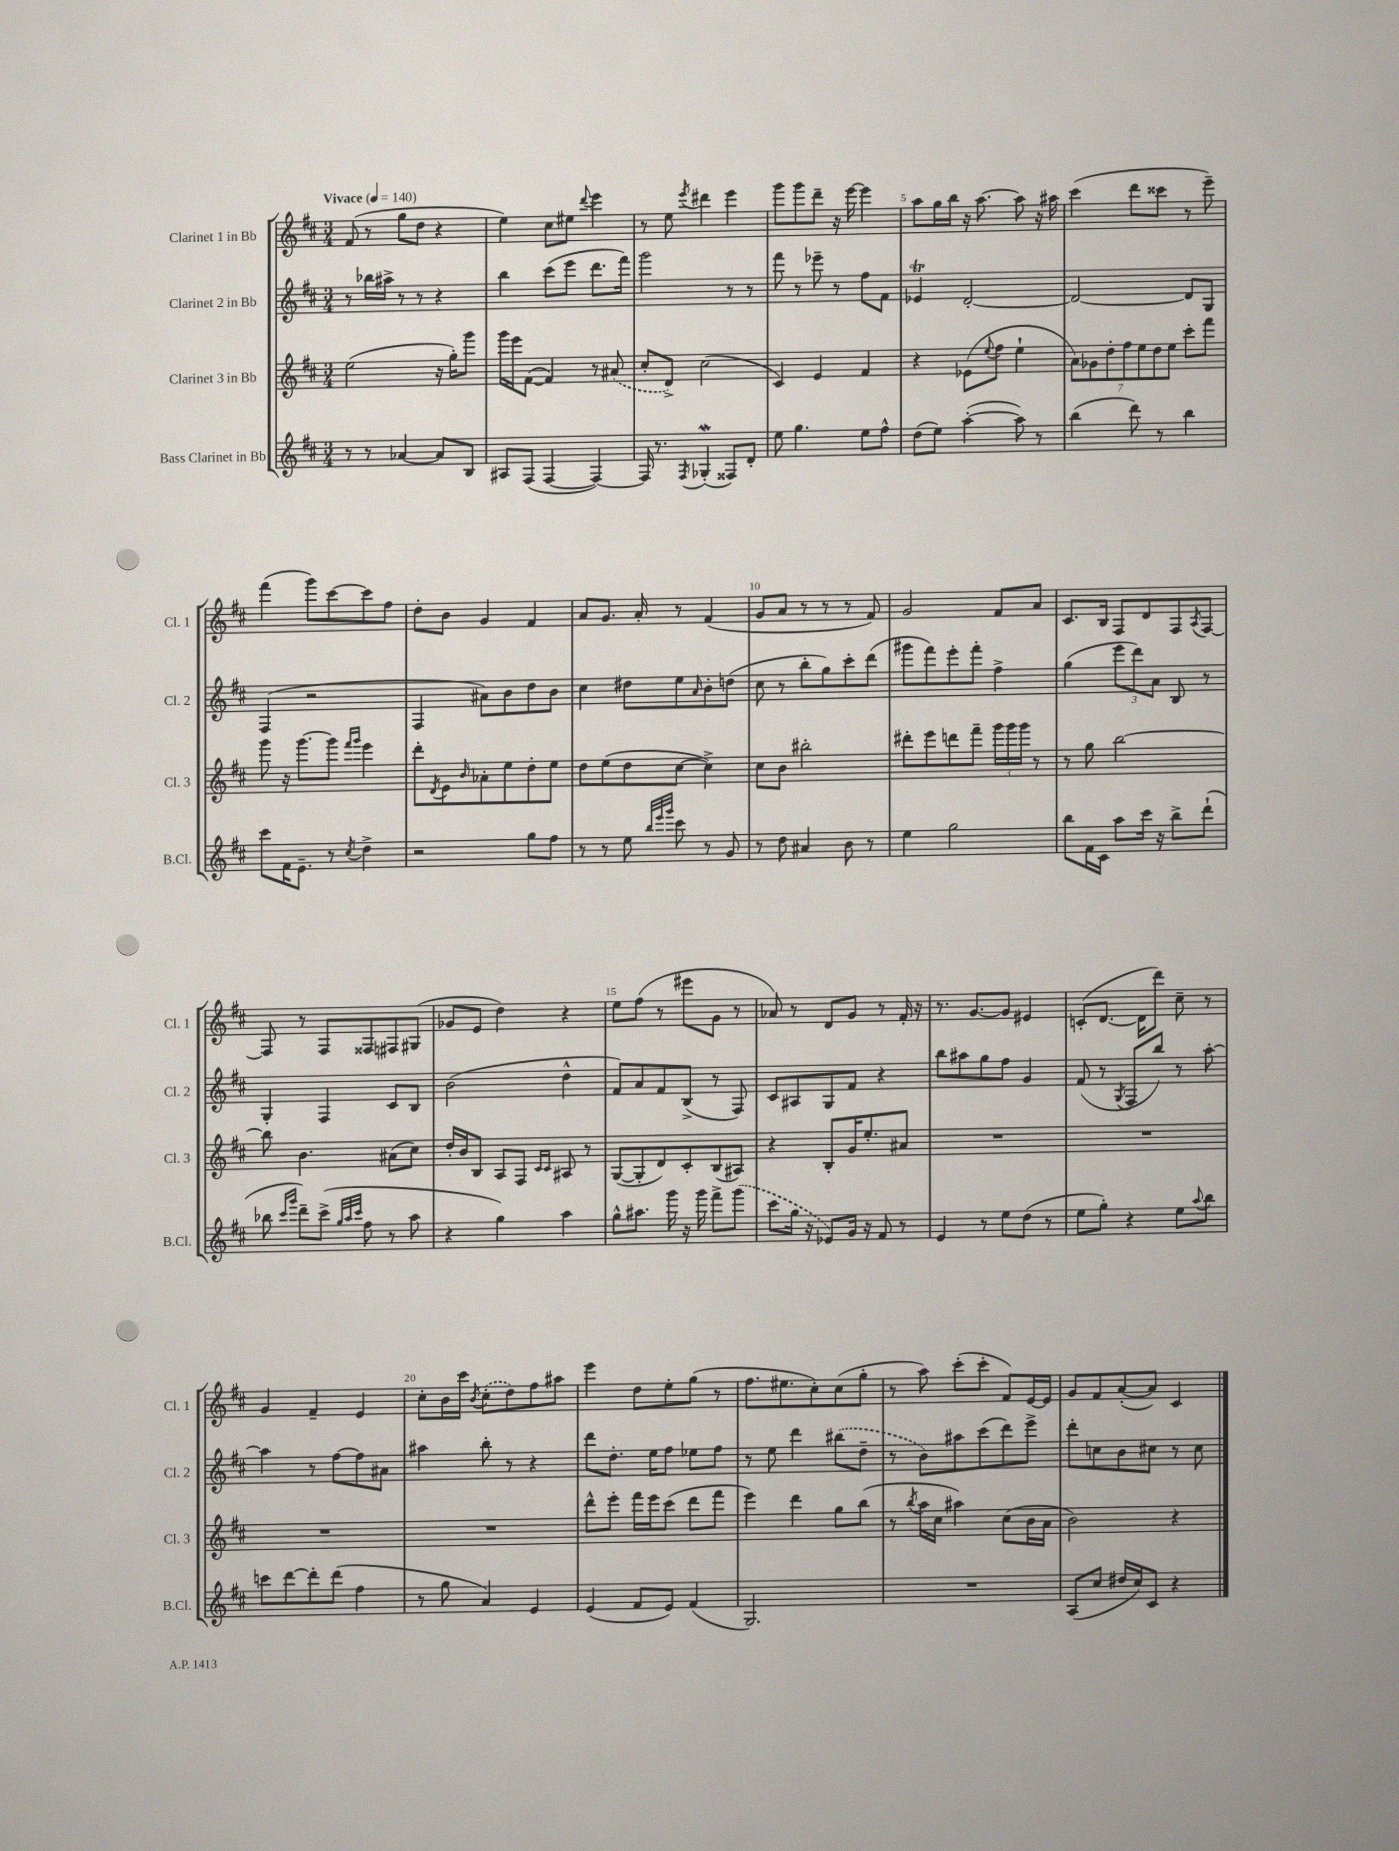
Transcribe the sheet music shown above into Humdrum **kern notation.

**kern	**kern	**kern	**kern
*staff4	*staff3	*staff2	*staff1
*clefG2	*clefG2	*clefG2	*clefG2
*k[f#c#]	*k[f#c#]	*k[f#c#]	*k[f#c#]
*M3/4	*M3/4	*M3/4	*M3/4
*MM140	*MM140	*MM140	*MM140
8r	(2ee	8r	(8f#
8r	.	16bb-	8r
.	.	16aa#^	.
[4a-	.	8r	8gg
.	.	8r	8dd
8a-]	16r	4r	4r
.	16gg')	.	.
8B	8ggg	.	.
=	=	=	=
8A#	16ggg	4bb	4ee)
.	16eee	.	.
(8F#	([8f#	.	.
[4F#	4f#])	(8ccc#	8cc#
.	.	8eee	8ee#
.	.	.	8qqddd
4F#_)	8r	8.ddd	4eee
.	(8a#	.	.
.	.	16fff#)	.
=	=	=	=
16F#]	8cc#'	2ggg	8r
8.r	.	.	.
.	8d^)	.	8ee
8qF#	.	.	8qeee
(4G-'	(2cc#	.	4ddd#
8F##)	.	8r	4eee
8d'	.	8r	.
=	=	=	=
8ee	4c#)	8fff#	8ggg
4.gg	.	8r	8ggg
.	4e	8eee-~	8ddd~
.	.	8r	16r
.	.	.	[16eee
8ee	4f#	8ff#	4eee]
8ff#^^	.	8f#	.
=	=	=	=
(8dd	4r	4e-	8aa
8ee)	.	.	16gg
.	.	.	16bb
([4aa'	(8e-	[2d'	16r
.	.	.	[8.aa
.	8qqee	.	.
.	8ff#	.	.
8aa])	4ee`	.	8aa]
8r	.	.	16r
.	.	.	16aa#
=	=	=	=
(4bb	14a)	2d_	(4ccc#
.	14g-	.	.
.	14dd'	.	.
.	14ff#	.	.
8ddd)	.	.	8ddd
.	14ee	.	.
.	14dd	.	.
8r	.	.	8ccc##
.	14ee	.	.
4bb	8ccc#'	8d]	8r
.	8fff#	8G	8eee~)
=	=	=	=
8ccc#	8ggg	(4F#	(4fff#
16f#	16r	.	.
8.e~	[8.ggg	.	.
.	.	2r	8ggg)
8r	8ggg]	.	[8ccc#
.	16qqfff#	.	.
8qcc#	16qqggg	.	.
4dd^	4eee	.	8ccc#]
.	.	.	8ff#
=	=	=	=
2r	8ddd'	4F#	8dd'
.	8qd	.	.
.	8e	.	8b
.	16qqb	.	.
.	8a-'	8a#)	4g
.	8ee	8b	.
8gg	8dd'	8dd	4f#
8ff#	8ee	8b	.
=	=	=	=
8r	8dd	4cc#	8a
8r	(8ee	.	8.g
8ee	8dd	8dd#	.
.	.	.	16a'
32qqbb	.	.	.
32qqeee	.	.	.
32qqggg	.	.	.
8ccc#	[8cc#	8ee	8r
.	.	16qqa	.
8r	4cc#^])	8b'	(4f#
8g	.	(8dd	.
=	=	=	=
8r	8cc#	8cc#	8g
8dd	8b	8r	8a
4a#	2bb#'	8bb'	8r
.	.	8gg)	8r
8b	.	8ccc#'	8r
8r	.	(8ddd	8f#)
=	=	=	=
4ee	8ddd#'	8ggg#	2g
.	8eee	8fff#)	.
2gg	8ddd	8eee'	.
.	8fff#~	8fff#'	.
.	24ggg	4ff#^	8f#
.	24ggg	.	.
.	24ggg	.	.
.	8r	.	8a
=	=	=	=
8bb	8r	(4gg	8.c#
16f#	8gg	.	.
16c#	.	.	16B
8aa	[2bb	12eee	8F#
.	.	12ddd)	.
16ccc#	.	.	8d
.	.	12a	.
16r	.	.	.
8bb^	.	8B	8F#
.	.	.	8qA
(8ddd`	.	8r	[8F#
=	=	=	=
8bb-	8bb]	4G'	8F#]
16qqccc#	.	.	.
16qqggg	.	.	.
8ddd~)	4.b	.	8r
(8ccc#^	.	4F#	8F#
32qqgg	.	.	.
32qqaa	.	.	.
32qqccc#	.	.	.
8ff#	.	.	8F##
8r	(8a#	8c#	8F#
8aa	8cc#)	8B	(8G#
=	=	=	=
4r	16dd'	(2b	8g-
.	16b	.	.
.	8B	.	8e
4gg)	8A	.	4dd)
.	8F#	.	.
.	16qqc#	.	.
.	16qqc#	.	.
4aa	8A#	4dd^^	4r
.	8r	.	.
=	=	=	=
8gg^^	([8G	8f#)	8ee
8.aa#	8G']	8a	(8ff#
.	8d)	8f#	8r
16ggg	.	.	.
16r	8c#'	(8B^	8eee#
16ggg	.	.	.
8fff#^	(8B	8r	8g
(8ggg	8A#)	8F#)	8r
=	=	=	=
8ccc#	4r	8c#	8a-)
16gg	.	8A#	8r
16r	.	.	.
8e-)	8B'	8G	8d
16g	16g	8f#	8g
16r	8.ee'	.	.
8f#	.	4r	8r
8r	8a#	.	16f#'
.	.	.	16r
=	=	=	=
4e	2.r	8bb	8.r
.	.	8aa#	.
.	.	.	[8.g
8r	.	8gg	.
8ee	.	8ff#	8g]
(8dd	.	4g	4e#
8r	.	.	.
=	=	=	=
8ee	2.r	(8f#	(8c'
8gg')	.	8r	[8.d
.	.	8qG	.
4r	.	8F#	.
.	.	.	16d]
.	.	8bb)	8ddd)
8ee	.	8r	8cc#~
8qqaa	.	.	.
8bb	.	[8aa'	8r
=	=	=	=
8ccc	2.r	4aa]	4g
[8ddd	.	.	.
8ddd']	.	8r	4f#~
(8ddd	.	[8ff#	.
4ff#	.	8ff#]	4e
.	.	8a#	.
=	=	=	=
8r	2.r	4aa#	8cc#'
8gg	.	.	16b
.	.	.	16ccc#
.	.	.	8qb
4a)	.	8bb'	(8cc#'
.	.	8r	8dd)
4e	.	4r	8ff#
.	.	.	8aa#
=	=	=	=
(4e	8ddd^^	8ddd	4eee
.	8eee'	8.dd'	.
8f#	16fff#	.	8dd
.	16eee	16ee	.
8e)	(8ccc#	8ff#	8ee'
(4f#	8ddd	8ee-	(8gg
.	8fff#	8ff#	8r
=	=	=	=
2.G)	4eee)	8r	8.ff#
.	.	8ee	.
.	.	.	8.ee#
.	4ddd	4ddd	.
.	.	.	8cc#')
.	8gg	(8bb#	(8cc#
.	(8bb	8dd~	8gg'
=	=	=	=
2.r	8r	8r	8r
.	8qbb	.	.
.	16aa	8b)	8aa)
.	16cc#	.	.
.	4aa#)	8aa#	(8ccc#'
.	.	(8ccc#	8ccc#'
.	(8cc#	8ddd)	8f#)
.	16b	8eee^	[16e
.	16a	.	16e]
=	=	=	=
(8A	2b)	8ddd'	8g
8cc#	.	8cc	8f#
16dd#	.	8b	([8a'
16cc#)	.	.	.
8c#	.	8cc#	8a])
4r	4r	8r	4c#
.	.	8cc#	.
==	==	==	==
*-	*-	*-	*-
